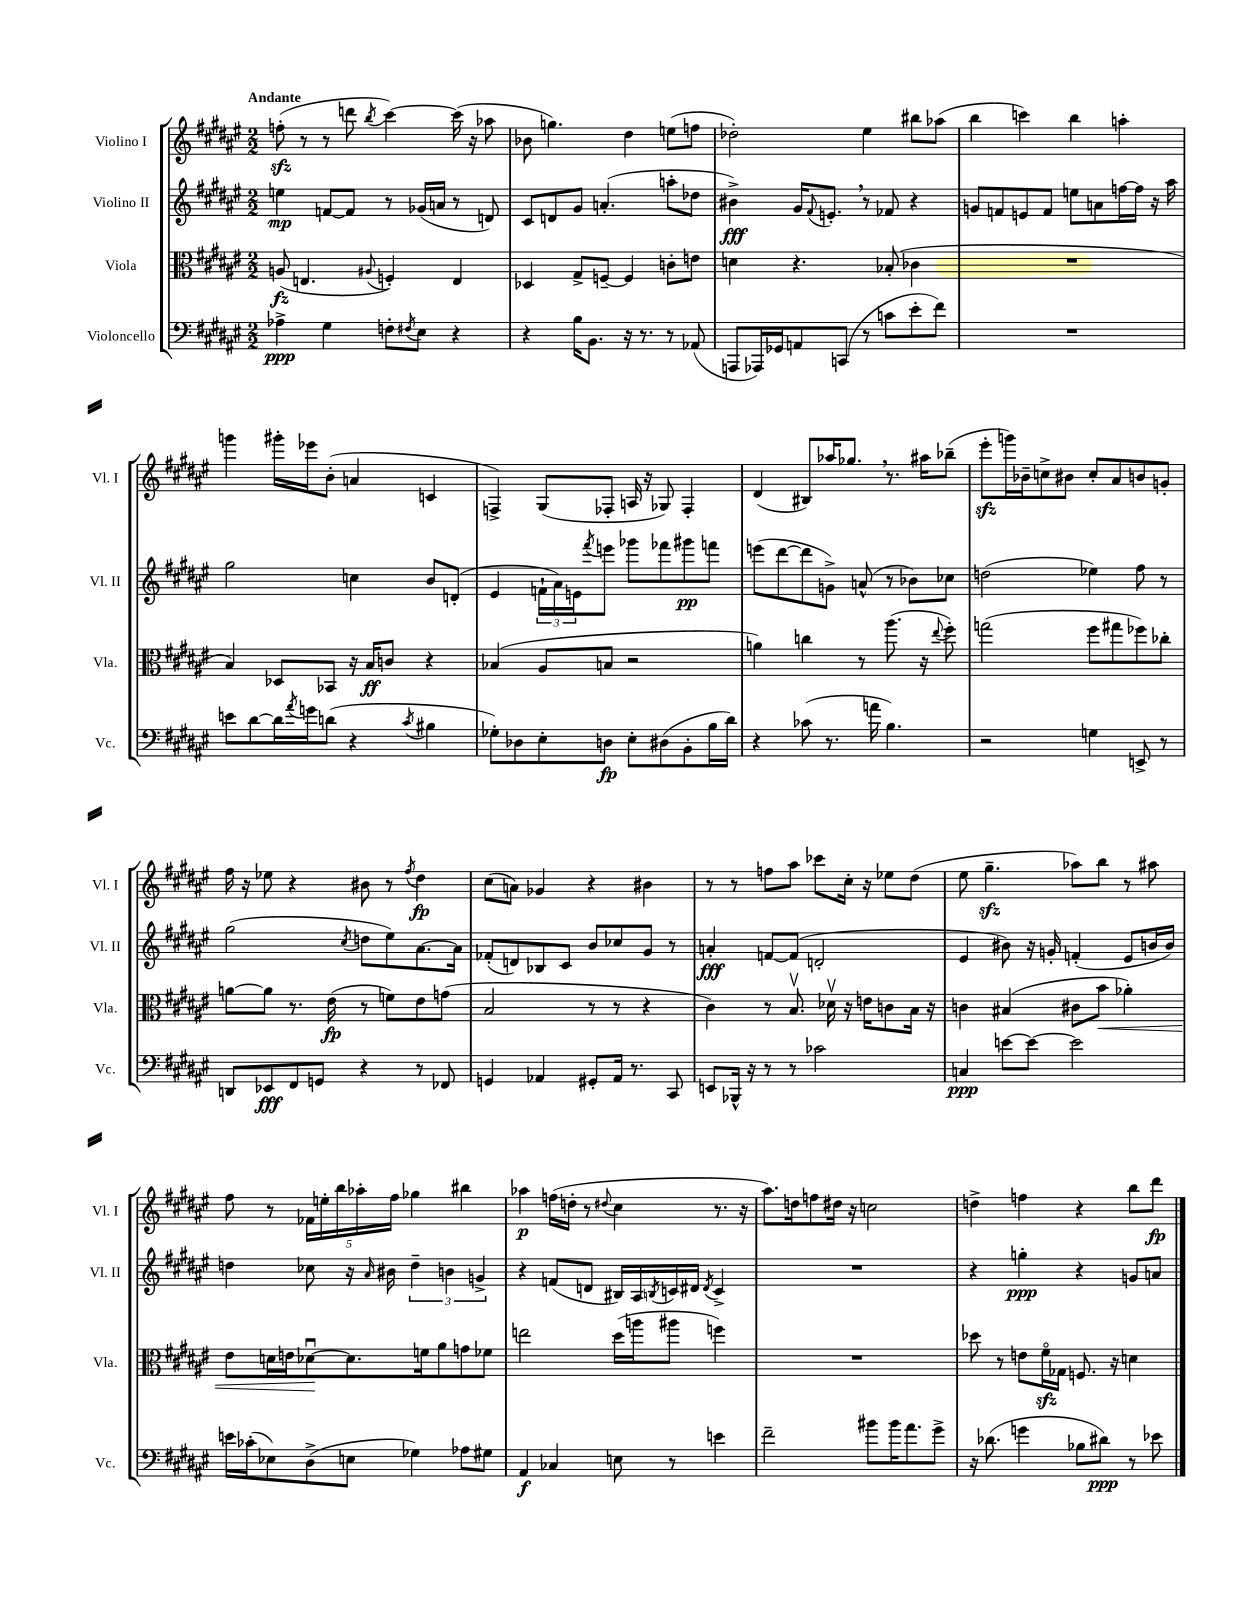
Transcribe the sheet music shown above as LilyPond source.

<<
\new StaffGroup <<
\new Staff = "s0" \with { instrumentName = "Violino I" shortInstrumentName = "Vl. I" } {
    \clef treble \key fis \major \numericTimeSignature \time 2/2 \tempo "Andante"
    f''8-.\sfz( r8 r8 d'''8 \acciaccatura { b''8 } cis'''4~) cis'''16( r16 aes''8 |
    bes'8 g''4.) dis''4 e''8( f''8 |
    des''2-.) eis''4 bis''8 aes''8( |
    b''4 c'''4) b''4 a''4-. |
    g'''4 gis'''16-. ees'''16 b'8-.( a'4 c'4 |
    f4->) gis8( fes8-. a16 r16 ges8) fes4-. |
    dis'4( bis8) aes''16 ges''8. \breathe r8. ais''16 bes''8--( |
    eis'''8-.\sfz g'''16) bes'16-- c''8-> bis'8 c''8-. ais'8 b'8 g'8-. |
    fis''16 r16 ees''8 r4 bis'8 r8 \acciaccatura { fis''8 } dis''4\fp |
    cis''8( a'8) ges'4 r4 bis'4 |
    r8 r8 f''8 ais''8 ces'''8 cis''16-. r16 ees''8 dis''8( |
    eis''8 gis''4.--\sfz aes''8) b''8 r8 ais''8 |
    fis''8 r8 \tuplet 5/4 { fes'16 e''16-. b''16 aes''16-. fis''16 } ges''4 bis''4 |
    aes''4\p f''16( d''16-. r8 \appoggiatura { dis''8 } cis''4 r8. r16 |
    ais''8.) d''16 f''8 dis''16 r16 c''2 |
    d''4-> f''4 r4 b''8 dis'''8\fp \bar "|." |
}
\new Staff = "s1" \with { instrumentName = "Violino II" shortInstrumentName = "Vl. II" } {
    \clef treble \key fis \major \numericTimeSignature \time 2/2
    e''4\mp f'8~ f'8 r8 ges'16( a'16 r8 d'8) |
    cis'8 d'8 gis'8 a'4.-.( a''8-. des''8 |
    bis'4->\fff) gis'16 \appoggiatura { fis'8 } e'8.-. \breathe r8 fes'8 r4 |
    g'8 f'8 e'8 f'8 e''8 a'8 f''16~ f''16 r16 ais''16 |
    gis''2 c''4 b'8 d'8-.( |
    eis'4 \tuplet 3/2 { f'16-! ais'16) e'16 } \acciaccatura { fis'''8 } e'''8 ges'''8 fes'''8 gis'''8\pp f'''8 |
    e'''8( dis'''8~ dis'''8 g'8->) a'8-^( r8 bes'8) ces''8 |
    d''2( ees''4) fis''8 r8 |
    gis''2( \acciaccatura { cis''8 } d''8 eis''8) ais'8.~ ais'16 |
    fes'8-.( d'8) bes8 cis'8 b'8 ces''8 gis'8 r8 |
    a'4-.\fff f'8~ f'8( d'2-. |
    eis'4 bis'8) r16 g'16-. f'4-.( eis'8 b'16 b'16) |
    d''4 ces''8 r16 \grace { ais'16 } bis'16 \tuplet 3/2 { d''4-- b'4 g'4-> } |
    r4 f'8( d'8 bis16) ais16 \acciaccatura { b8 } c'16 dis'16 \acciaccatura { dis'8 } c'4-> |
    R1 |
    r4 g''4-.\ppp r4 g'8 a'8 \bar "|." |
}
\new Staff = "s2" \with { instrumentName = "Viola" shortInstrumentName = "Vla." } {
    \clef alto \key fis \major \numericTimeSignature \time 2/2
    a8\fz( e4. \appoggiatura { ais8 } f4-.) e4 |
    des4 gis8-> f8~-- f4 c'8-. e'8 |
    d'4 r4. bes8-.( ces'4 |
    R1 |
    b4) des8 bes,8 r16 b16\ff c'8 r4 |
    bes4( ais8 b8 r2 |
    a'4) c''4 r8 ais''8.( r16 \appoggiatura { eis''8 } fis''8-.) |
    g''2( fis''8 gis''8 fes''8) ces''8-. |
    a'8~ a'8 r8. eis'16\fp( r8 f'8) eis'8 g'8( |
    b2 r8 r8 r4 |
    cis'4) r8 b8.\upbow des'16\upbow r16 e'16 c'8 b16 r16 |
    c'4 bis4( cis'8 b'8\< aes'4-.) |
    eis'8 d'16 e'16 des'8~\downbow\! des'8. f'16 ais'8 g'8 fes'8 |
    e''2 dis''16( a''16 ais''8 f''4) |
    R1 |
    des''8 r8 e'8 fis'16\flageolet\sfz ges16 f8. r16 d'4 \bar "|." |
}
\new Staff = "s3" \with { instrumentName = "Violoncello" shortInstrumentName = "Vc." } {
    \clef bass \key fis \major \numericTimeSignature \time 2/2
    aes4->\ppp gis4 f8-. \acciaccatura { fis8 } eis8 r4 |
    r4 b16 b,8. r16 r8. r8 aes,8( |
    a,,8 aes,,16) ges,16 a,8 c,8( r8 c'8 eis'8-. fis'8) |
    R1 |
    e'8 dis'8~ dis'16 \acciaccatura { ais'8 } g'16 d'8( r4 \acciaccatura { cis'8 } bis4 |
    ges8-.) des8 eis8-. d8\fp eis8-. dis8( b,8-. b16 dis'16) |
    r4 ces'8( r8. a'16 b4.) |
    r2 g4 e,8-> r8 |
    d,8 ees,8\fff fis,8 g,8 r4 r8 fes,8 |
    g,4 aes,4 gis,8-. aes,16 r8. cis,8 |
    e,8 bes,,16-^ r16 r8 r8 ces'2 |
    c4\ppp e'8~ e'8~ e'2 |
    e'16 ces'16-.( ees8) dis8->( e8 ges4) aes8 gis8 |
    ais,4\f ces4 e8 r8 e'4 |
    fis'2-- bis'8 bis'16 ais'8. gis'8-> |
    r16 des'8.( g'4 bes8 dis'8\ppp) r8 ees'8 \bar "|." |
}
>>
>>
\layout { \context { \Score \remove "Bar_number_engraver" } }
